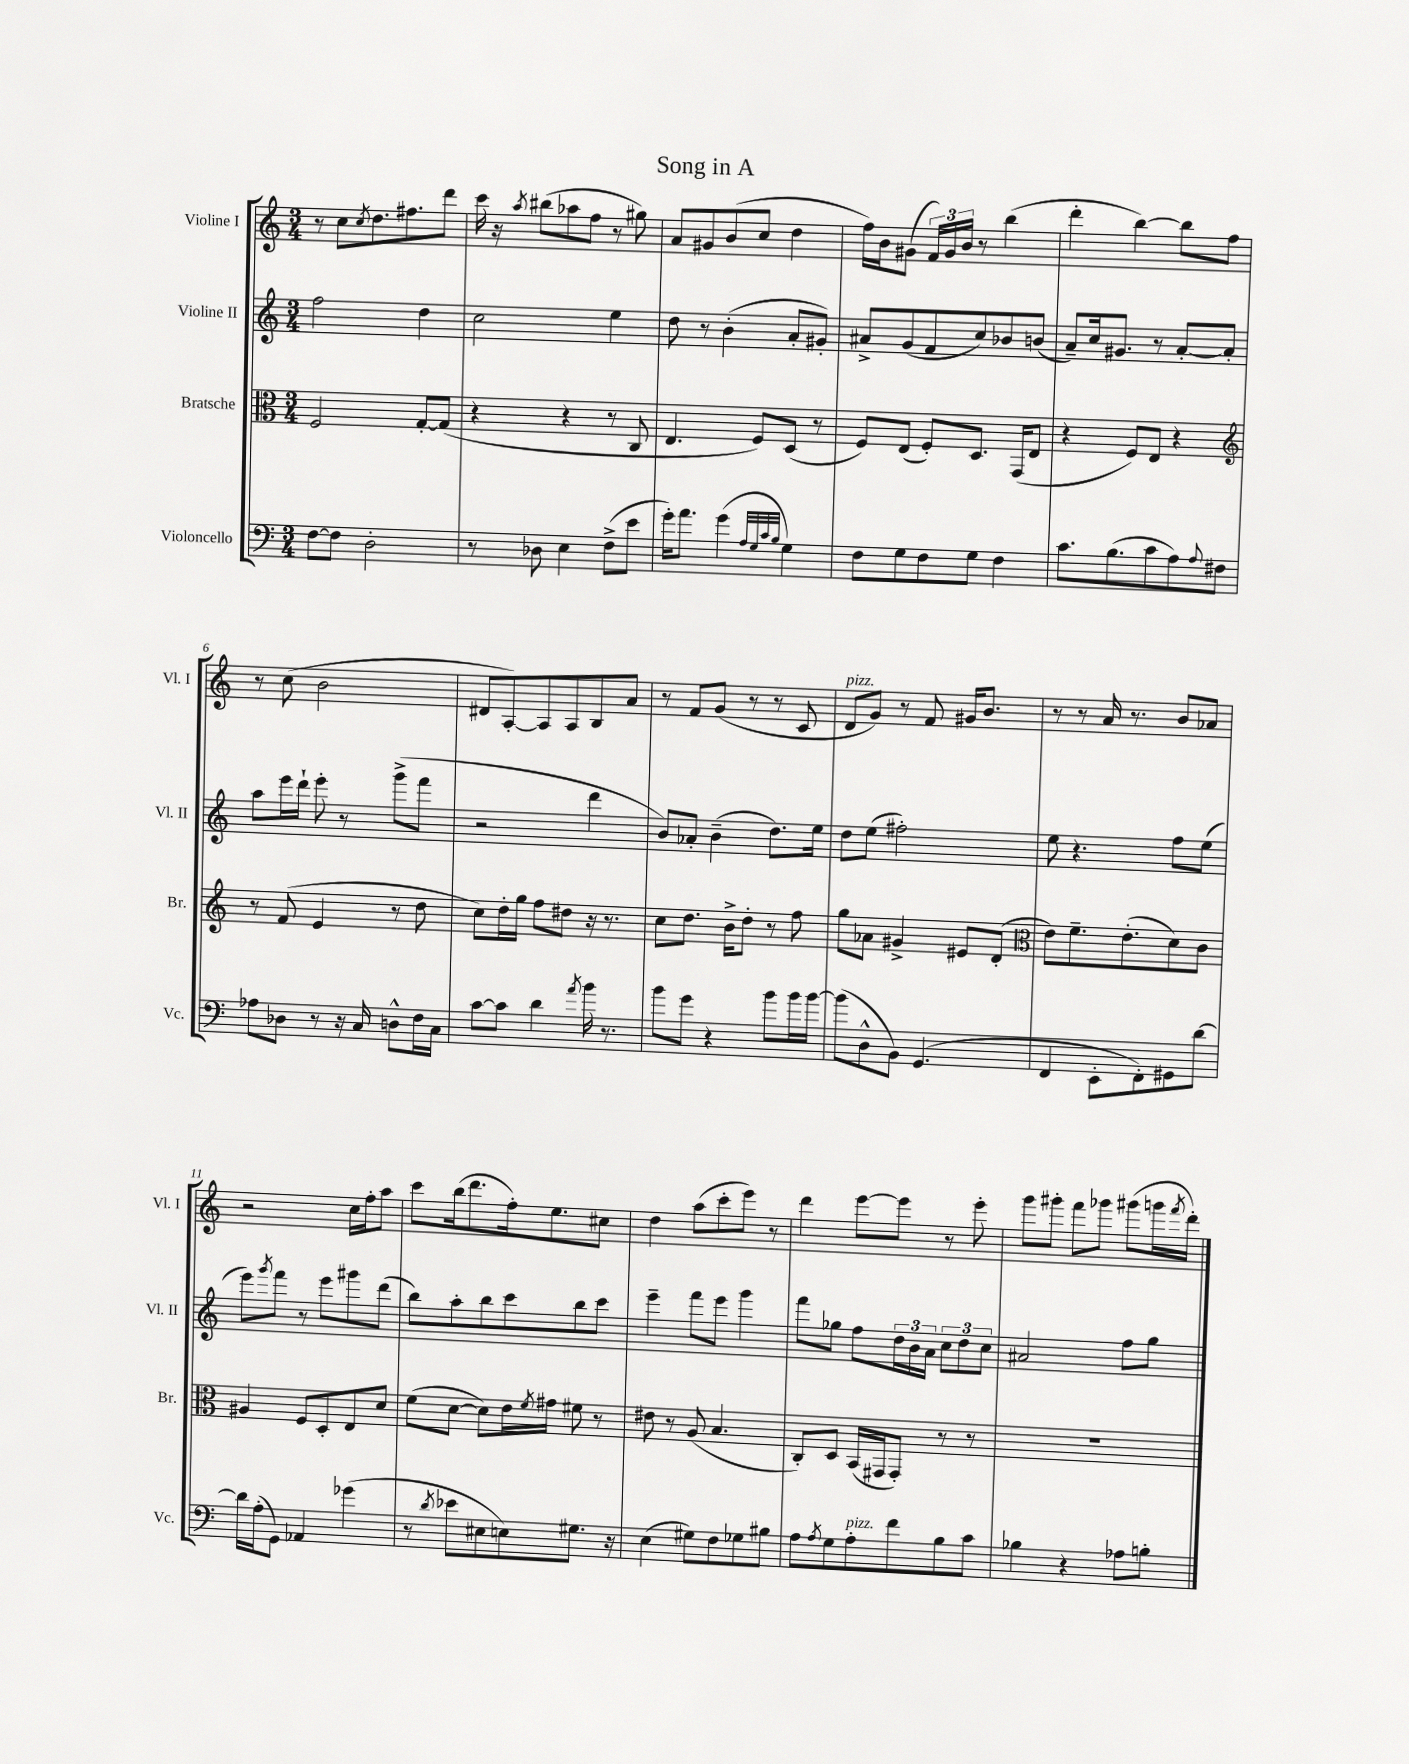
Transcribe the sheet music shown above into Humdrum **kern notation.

**kern	**kern	**kern	**kern
*staff4	*staff3	*staff2	*staff1
*clefF4	*clefC3	*clefG2	*clefG2
*k[]	*k[]	*k[]	*k[]
*M3/4	*M3/4	*M3/4	*M3/4
[8F	2F	2ff	8r
8F]	.	.	8cc
.	.	.	8qcc
2D'	.	.	8.dd
.	.	.	8.ff#
.	[8G'	4dd	.
.	(8G]	.	8ddd
=	=	=	=
8r	4r	2cc	16ccc
.	.	.	16r
.	.	.	8qaa
8D-	.	.	(8bb#
4E	4r	.	8aa-
.	.	.	8ff
(8F^	8r	4ee	8r
8e	8C	.	8gg#)
=	=	=	=
16g')	4.E	8dd	8a
8.a	.	.	.
.	.	8r	8g#
(4g	.	(4b'	(8b
.	8F)	.	8cc
32qqA	.	.	.
32qqG	.	.	.
32qqc	.	.	.
32qqB	.	.	.
4G)	(8D	8a'	4dd
.	8r	8g#')	.
=	=	=	=
8F	8F)	8a#^	16ff)
.	.	.	16b
8G	(8E	(8g	(8g#
8F	8F')	8f	24f)
.	.	.	24g#
.	.	.	24b
8G	8.D	8cc)	8r
4F	.	8b-	(4bb
.	(16GG	.	.
.	8E	(8b	.
=	=	=	=
8.c	4r	8a~)	4ddd'
.	.	16cc	.
(8.B	.	8.g#	.
.	8F)	.	[4bb)
8c	8E	8r	.
8A)	4r	[8a'	8bb]
8qqA	.	.	.
8F#	.	8a']	8ff
=	=	=	=
*	*clefG2	*	*
8A-	8r	8aa	8r
8D-	(8f	16eee	(8cc
.	.	16ddd`	.
8r	4e	8eee'	2b
16r	.	8r	.
16C	.	.	.
8D^^	8r	(8ggg^	.
16F	8dd	8fff	.
16C	.	.	.
=	=	=	=
[8c	8cc)	2r	8d#
8c]	16dd'	.	[8A')
.	16gg	.	.
4d	8ff	.	8A]
.	8dd#	.	8A
8qa	.	.	.
16b	16r	4ddd	8B
8.r	8.r	.	.
.	.	.	8a
=	=	=	=
8b	8cc	8b)	8r
8g	8.dd	8a-'	8f
4r	.	(4b~	(8g
.	16b^	.	.
.	8dd'	.	8r
8b	8r	8.dd)	8r
16b	8ff	.	8c
[16b	.	16ee	.
=	=	=	=
(8b]	8gg	8dd	8d
8D^^	8a-	(8ee	8g)
8BB)	4g#^	2ff#')	8r
(4.GG	.	.	8f
.	8e#	.	16g#
.	.	.	8.b
.	(8d'	.	.
=	=	=	=
*	*clefC3	*	*
4FF	8e)	8ee	8r
.	8.f~	4.r	8r
8EE'	.	.	16a
.	(8.e'	.	8.r
8FF')	.	.	.
8GG#	8d)	8ff	8b
[8d	8c	(8ee	8a-
=	=	=	=
16d]	4A#	8eee)	2r
(16A'	.	.	.
.	.	8qggg	.
8GG)	.	8fff	.
4AA-	8F	8r	.
.	8D'	8eee	.
(4g-	8E	8ggg#	16cc
.	.	.	16ff'
.	8d	(8ddd	8aa
=	=	=	=
8r	(8f	8bb)	8ccc
8qd	.	.	.
8e-	[8d	8aa'	(16bb
.	.	.	8.ddd
8E#	8d])	8bb	.
8E)	16e	8ccc	16ff')
.	8qf	.	.
.	16g#	.	8.ee
8.G#	8f#	8bb	.
.	8r	8ccc	8cc#
16r	.	.	.
=	=	=	=
(4E	8e#	4eee~	4dd
.	8r	.	.
8G#)	(8A	8fff	(8aa
8F	4.B	8eee	8ccc'
8G-	.	4ggg	8eee)
8B#	.	.	8r
=	=	=	=
8A	8C')	8fff	4ddd
8qA	.	.	.
8G	8D	8gg-	.
8A'	(16BB	8ff	[8eee
.	16GG#	.	.
8f	8GG#')	24dd	8eee]
.	.	24b	.
.	.	24a	.
8B	8r	12cc	8r
.	.	12dd	.
8c	8r	.	8eee'
.	.	12cc	.
=	=	=	=
4B-	2.r	2a#	8ggg
.	.	.	8ggg#'
4r	.	.	8fff
.	.	.	8ggg-
8A-	.	8ff	(8ggg#
8B'	.	8gg	16ggg
.	.	.	8qfff
.	.	.	16ddd')
==	==	==	==
*-	*-	*-	*-
